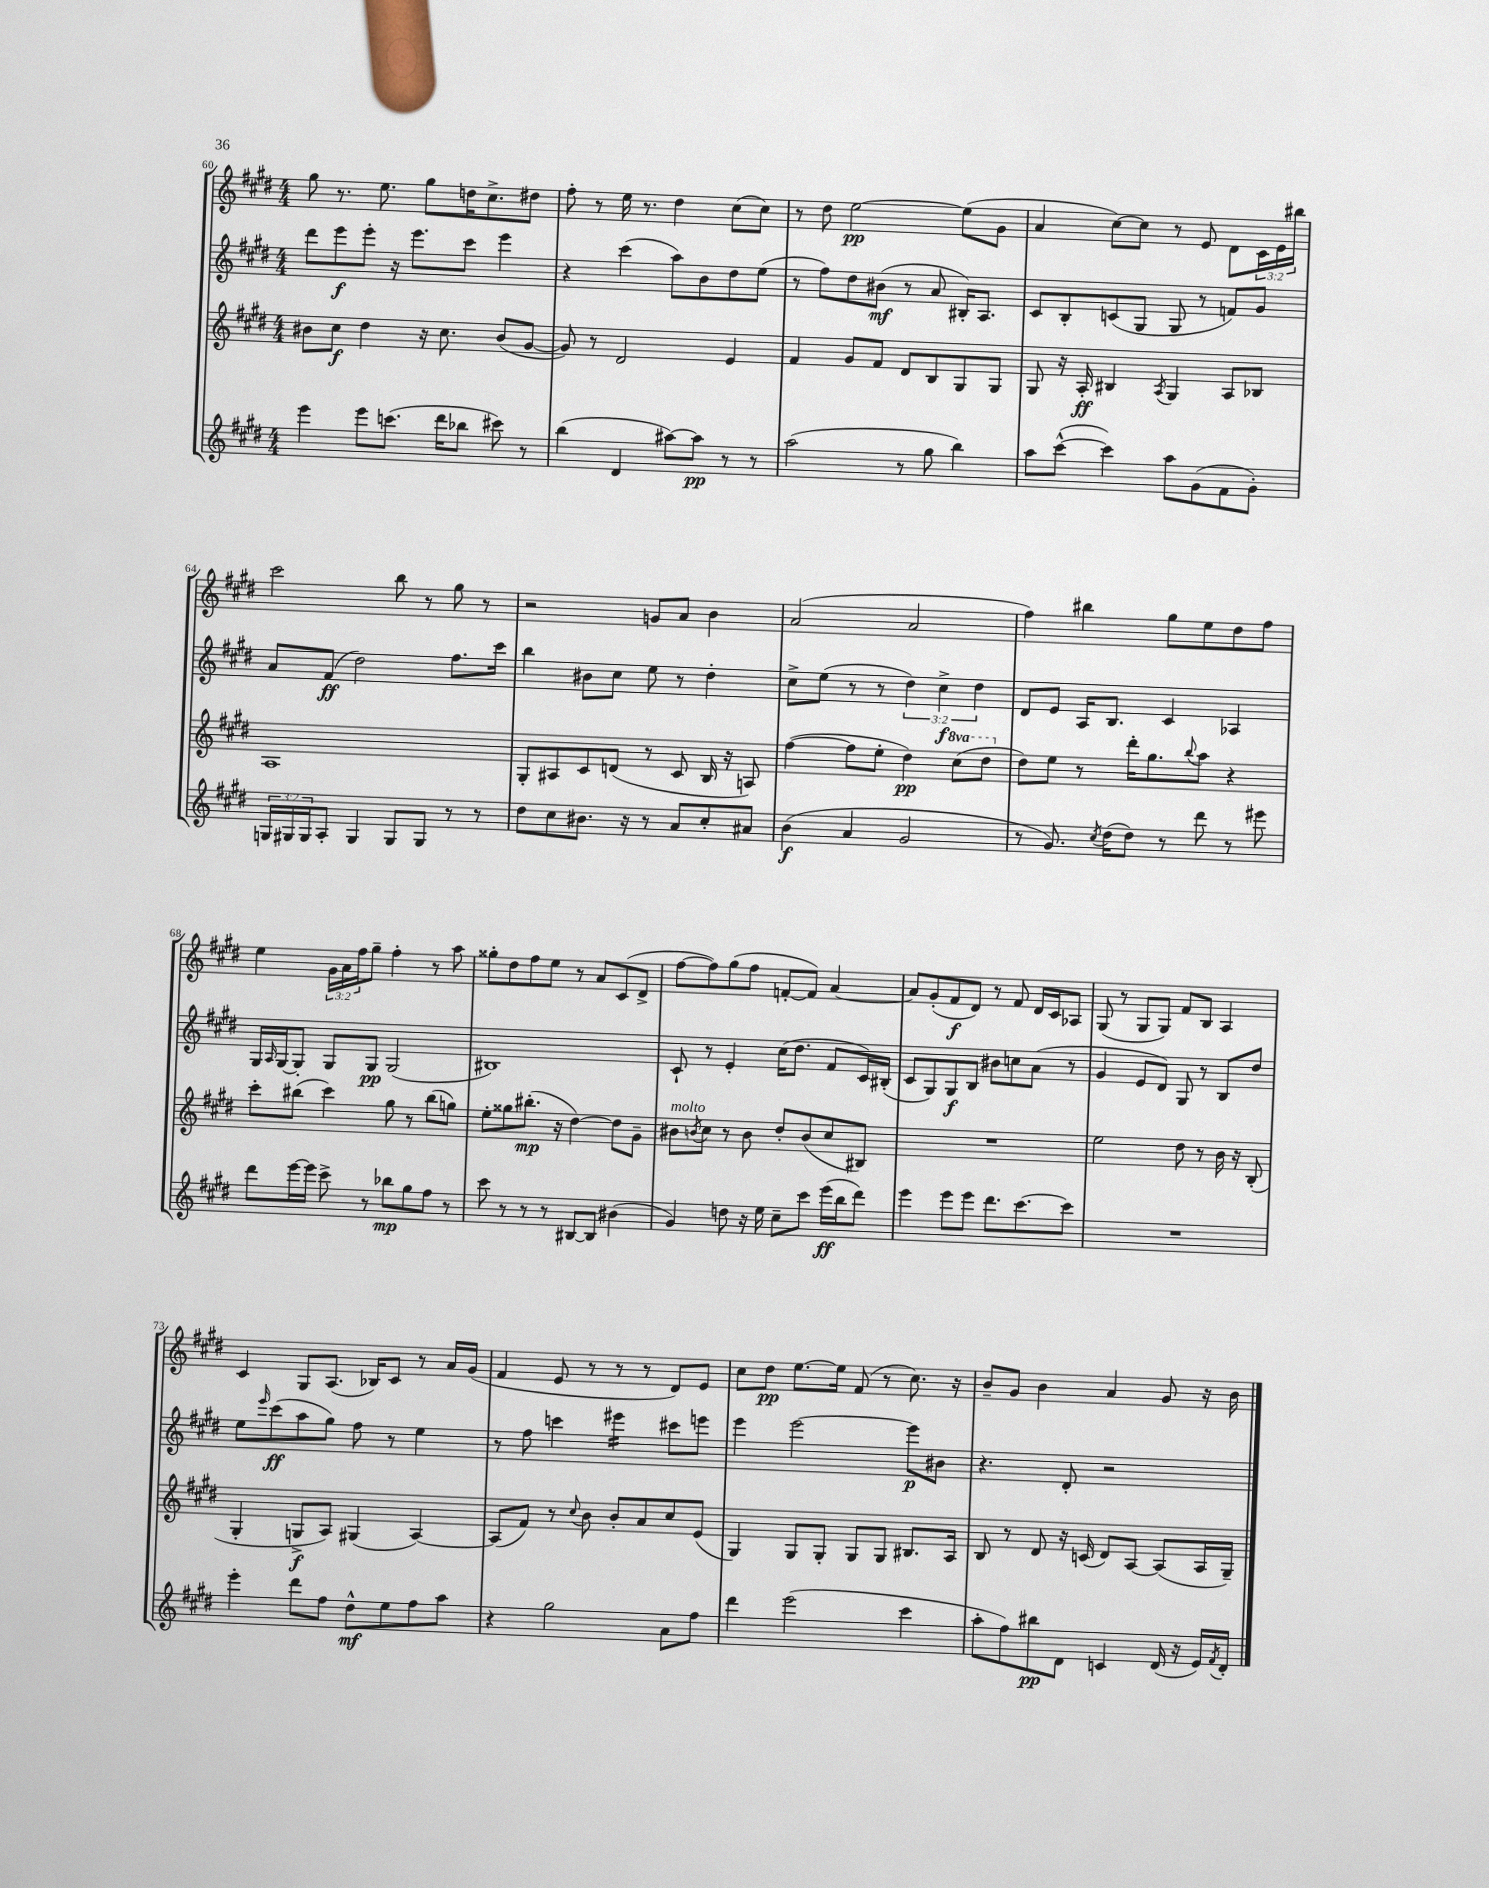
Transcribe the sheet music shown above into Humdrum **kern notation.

**kern	**kern	**kern	**kern
*staff4	*staff3	*staff2	*staff1
*clefG2	*clefG2	*clefG2	*clefG2
*k[f#c#g#d#]	*k[f#c#g#d#]	*k[f#c#g#d#]	*k[f#c#g#d#]
*M4/4	*M4/4	*M4/4	*M4/4
4eee	8b#	8ddd#	8gg#
.	8cc#	8eee	8.r
8eee	4dd#	8eee'	.
.	.	.	8.ee
(8.ccc	.	16r	.
.	.	8.eee	.
.	16r	.	8gg#
16ddd#	8.cc#	.	.
8bb-	.	8ccc#	16dd
.	.	.	8.cc#^
8ccc#)	(8b#	4eee	.
8r	[8g#	.	8dd#
=	=	=	=
(4bb	8g#])	4r	8ff#'
.	8r	.	8r
4d#	2d#	(4ccc#	16ee
.	.	.	8.r
[8aa#)	.	8aa)	4dd#
8aa#]	.	8b	.
8r	4e	8dd#	(8cc#
8r	.	(8ee	8cc#)
=	=	=	=
(2aa	4f#	8r	8r
.	.	8ff#)	8dd#
.	8g#	8dd#	[2ee
.	8f#	(8b#	.
8r	8d#	8r	.
8gg#	8B	8a	.
4bb)	8G#	16B#')	(8ee]
.	.	8.A	.
.	8G#	.	8g#
=	=	=	=
8aa	8G#	8c#	4a
([8ccc#^^	16r	8B'	.
.	16A'	.	.
4ccc#])	4B#	(8c	[8cc#)
.	.	8G#	8cc#]
.	8qA	.	.
8aa	4G#	8G#	8r
(8g#	.	8r	8e
8f#	8A	8f)	8d#
8g#')	8B-	8g#	24c#
.	.	.	24e
.	.	.	24bb#
=	=	=	=
24G	1A	8a	2ccc#
24G#	.	.	.
24G#	.	.	.
8A'	.	(8f#	.
4G#	.	2dd#)	.
8G#	.	.	8bb
8G#	.	.	8r
8r	.	8.ff#	8gg#
8r	.	.	8r
.	.	16ccc#	.
=	=	=	=
8dd#	8G#'	4bb	2r
8cc#	8A#	.	.
8.b#	8c#	8b#	.
.	(8d	8cc#	.
16r	.	.	.
8r	8r	8ee	8g
8a	8c#	8r	8a
8cc#'	16B	4dd#'	4b
.	16r	.	.
8a#	8A)	.	.
=	=	=	=
(4b	([4ff#	8cc#^	(2a
.	.	(8ee	.
4a	8ff#]	8r	.
.	8ee'	8r	.
2g#	4dd#)	6dd#)	2a
.	.	6cc#^	.
.	(8ccc#	.	.
.	.	6dd#	.
.	8ddd#	.	.
=	=	=	=
8r	8dd#)	8d#	4ff#)
8.g#)	8ee	8e	.
.	8r	16A	4bb#
8qcc#	.	.	.
(16dd#	.	8.B	.
8dd#)	16ddd#'	.	.
.	8.gg#	.	.
8r	.	4c#	8gg#
.	8qqbb	.	.
8ddd#	8aa	.	8ee
8r	4r	4A-	8dd#
8eee#	.	.	8ff#
=	=	=	=
8ddd#	8ccc#'	16G#	4ee
.	.	16qqA	.
.	.	[16G#	.
[16eee	(8bb#	8G#']	.
16eee]	.	.	.
8ccc#^	4ccc#)	8G#	24g#
.	.	.	24a
.	.	.	24ff#
8r	.	8G#	8gg#~
8bb-	8gg#	(2G#	4ff#'
8gg#	8r	.	.
8ff#	(8bb#	.	8r
8r	8gg)	.	8aa
=	=	=	=
8ccc#	8ee'	1B#)	8gg##'
8r	8gg##	.	8dd#
8r	(8.bb#'	.	8ff#
8r	.	.	8ee
.	16r	.	.
[8B#	[4dd#)	.	8r
8B#]	.	.	8a
(4b#	8dd#]	.	(8c#
.	8g#~	.	8d#^
=	=	=	=
4g#)	8b#	8c#`	[8ff#
.	8qb	.	.
.	8cc#	8r	8ff#])
8dd	8r	4e'	(8gg#
16r	8b	.	8ff#
16ee	.	.	.
8cc#~	8dd#'	(16cc#	[8f'
.	.	8.dd#	.
8ccc#	(8b	.	8f])
(16eee	8cc#	8f#	[4a
16bb	.	.	.
8ddd#)	8B#)	16c#)	.
.	.	(16B#'	.
=	=	=	=
4eee	1r	8c#	8a]
.	.	8G#)	(8g#'
8eee	.	8G#	8f#
8eee	.	8B	8d#)
8.ddd#	.	8b#	8r
.	.	8cc	8f#
[8.ccc#	.	.	.
.	.	(8a	16d#
.	.	.	16c#
8ccc#]	.	8r	8A-
=	=	=	=
1r	2ee	4g#	(8G#
.	.	.	8r
.	.	8e	8G#
.	.	8d#)	8G#)
.	8dd#	8G#	8f#
.	8r	8r	8B
.	16b	8B	4A
.	16r	.	.
.	(8B'	8dd#	.
=	=	=	=
4eee'	4G#'	8ee	4c#
.	.	16qqeee	.
.	.	(8ccc#	.
8ddd#	8G^	8aa	8G#
8ff#	8A)	8gg#)	(8.A
8dd#^^	(4G#	8ff#	.
.	.	.	16B-)
8ee	.	8r	8c#
8ff#	[4A)	4ee	8r
8aa	.	.	16a
.	.	.	(16g#
=	=	=	=
4r	(8A]	8r	4f#
.	8f#)	8ff#	.
2gg#	8r	4ccc	8e
.	8qqcc#	.	.
.	8b	.	8r
.	8b'	4eee#	8r
.	8a	.	8r
8a	8cc#	8ccc#	8d#)
8ff#	(8e	8eee	8e
=	=	=	=
4ddd#	4G#)	4eee	8cc#
.	.	.	8dd#
(2eee	8G#	[2eee	[8.ee
.	8G#'	.	.
.	.	.	16ee]
.	8G#	.	(8f#
.	8G#	.	8r
4ccc#	8.B#	8eee]	8.cc#)
.	.	8b#	.
.	16A	.	16r
=	=	=	=
8aa'	8B	4.r	8b~
8ff#)	8r	.	8g#
8bb#	8d#	.	4b
8d#	16r	8d#'	.
.	(16c	.	.
4c	8d#)	2r	4a
.	[8A	.	.
(16d#	(8A]	.	8g#
16r	.	.	.
16e)	16A	.	16r
8qf#	.	.	.
16d#'	16G#~)	.	16b
==	==	==	==
*-	*-	*-	*-
